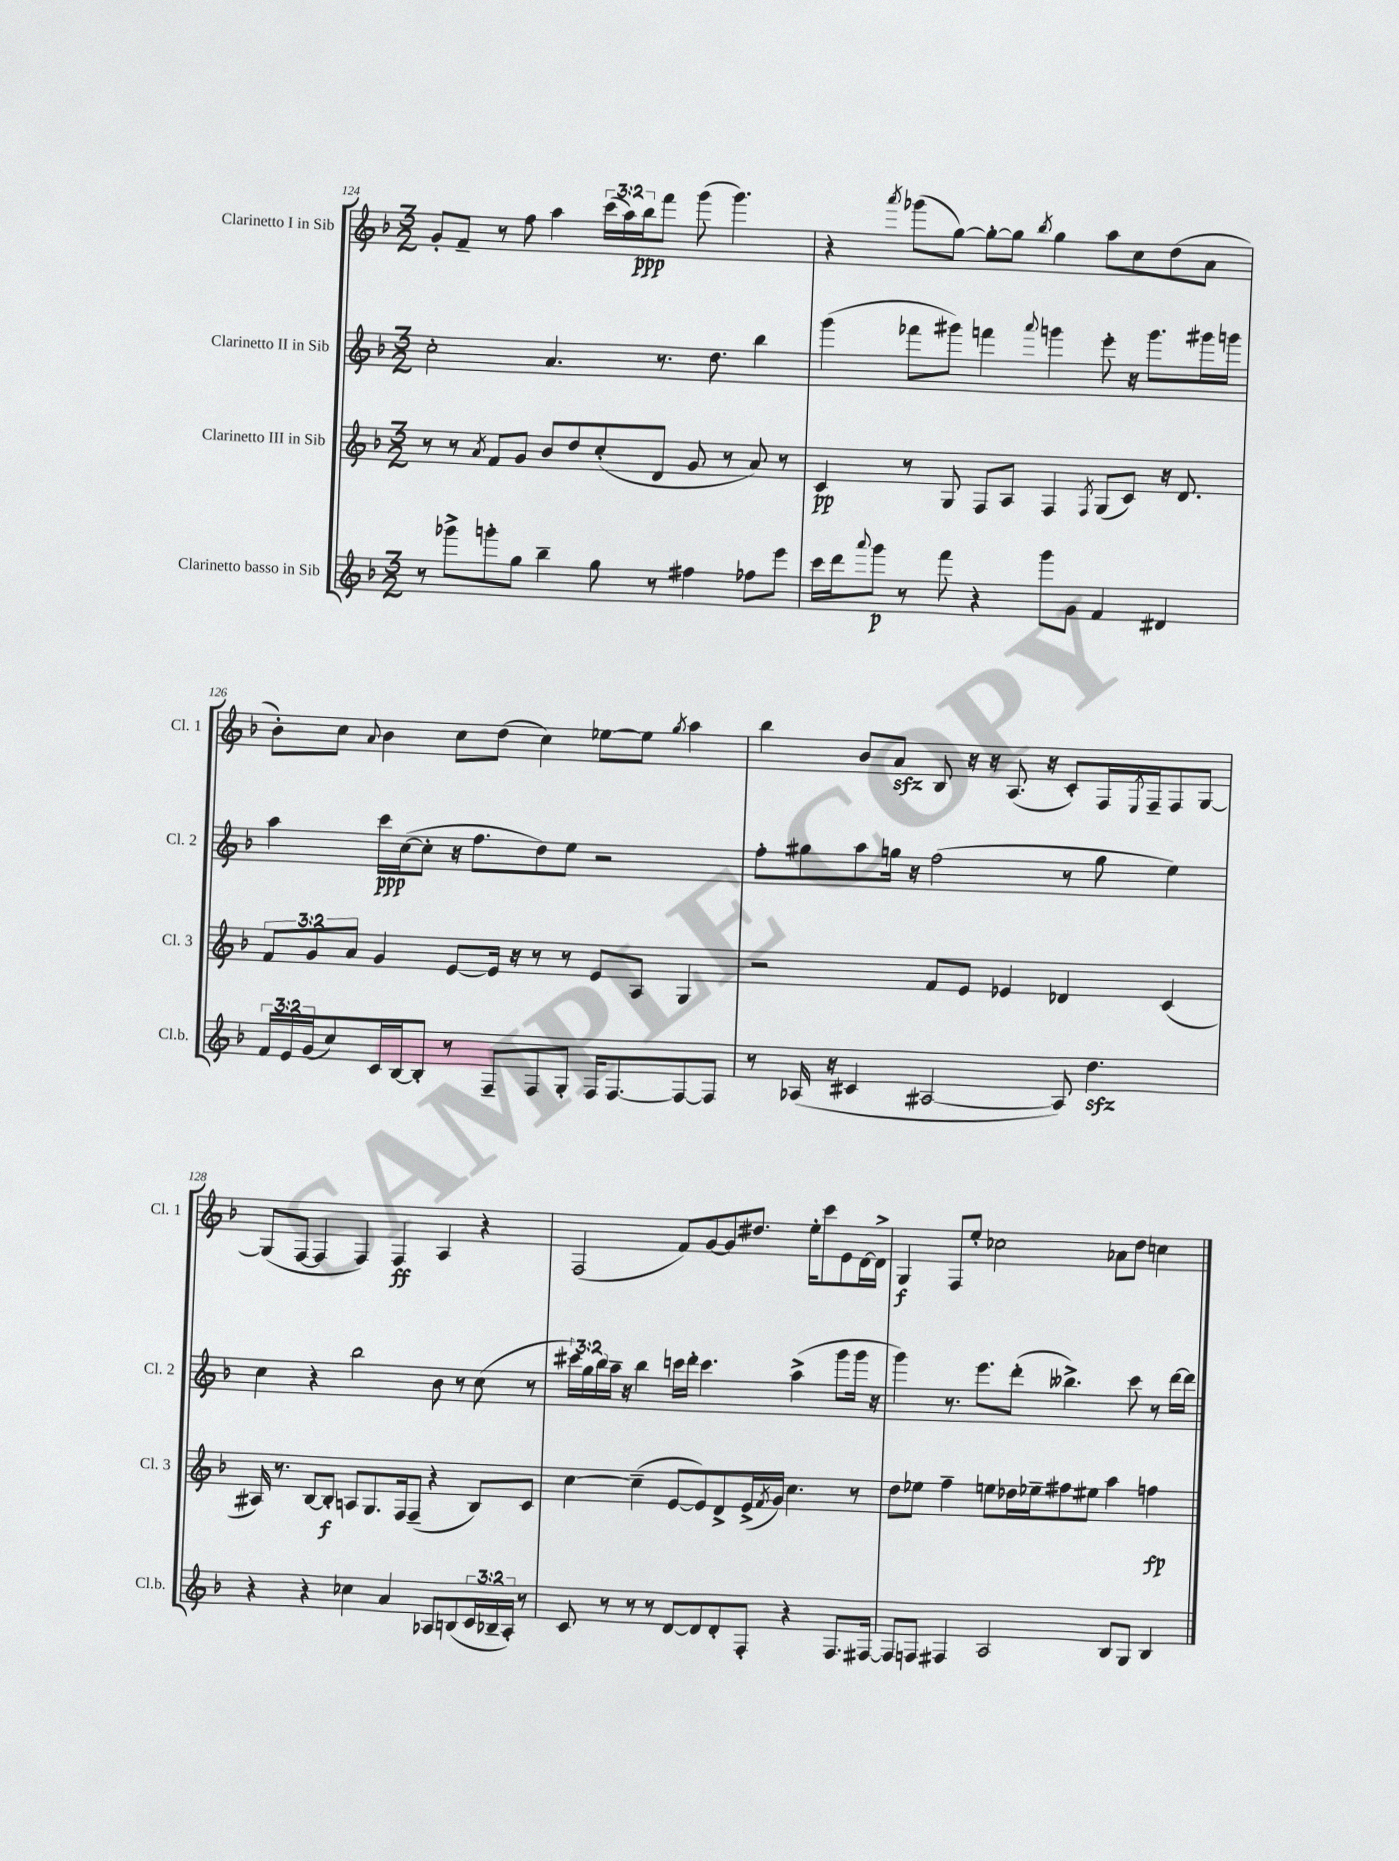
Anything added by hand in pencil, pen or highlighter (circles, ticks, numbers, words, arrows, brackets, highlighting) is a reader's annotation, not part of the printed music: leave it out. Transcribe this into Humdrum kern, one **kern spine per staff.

**kern	**kern	**kern	**kern
*staff4	*staff3	*staff2	*staff1
*clefG2	*clefG2	*clefG2	*clefG2
*k[b-]	*k[b-]	*k[b-]	*k[b-]
*M3/2	*M3/2	*M3/2	*M3/2
8r	8r	2cc'	8g'
8ggg-^	8r	.	8f~
.	8qa	.	.
8ggg'	8f	.	8r
8gg	8g	.	8ff
4bb-~	8b-	4.a	4aa
.	8dd	.	.
8gg	(8cc'	.	(24ccc
.	.	.	24aa)
.	.	.	24bb-
8r	8d	8.r	8fff
4ff#	8g	.	(8ggg
.	.	8.dd	.
.	8r	.	4.ggg)
8ff-	8a)	4bb-	.
8eee	8r	.	.
=	=	=	=
16ccc	4c	(4ggg	4r
16ddd	.	.	.
8qqaaa	.	.	.
8ggg	.	.	.
.	.	.	8qaaa
8r	8r	8fff-	(8ggg-
8fff	8G	8ggg#)	[8gg)
4r	8F	4fff	8gg'_
.	8A	.	8gg]
.	.	8qqaaa	8qbb-
8ggg	4F	4ggg	4gg
8g	.	.	.
.	8qF	.	.
4f	(8G	8eee'	8aa
.	8c)	16r	8cc
.	.	8.ggg	.
4d#	16r	.	(8dd
.	8.d	.	.
.	.	16ggg#	8a
.	.	16ggg	.
=	=	=	=
24f	12f	4aa	8b-')
24e	.	.	.
(24g	12g	.	.
8cc)	.	.	8cc
.	12a	.	.
.	.	.	8qqa
16c	4g	16ccc	4b-
[16B-	.	([16cc	.
8B-']	.	8cc']	.
8r	[8e	16r	8cc
.	.	8.ff	.
8F~	16e]	.	(8dd
.	16r	.	.
8F	8r	8dd)	4cc)
8G'	8r	8ee	.
16F	8e	2r	[8ee-
[8.F	.	.	.
.	8A	.	8ee-]
.	.	.	8qgg
8F_	4G	.	4aa
8F]	.	.	.
=	=	=	=
8r	2r	8ff'	4bb-
(16A-	.	8gg#	.
16r	.	.	.
4c#	.	8aa	8b-
.	.	16gg	8a
.	.	16r	.
[2A#	8f	(2ff	8B-
.	8e	.	16r
.	.	.	16r
.	4e-	.	(8.A
.	.	.	16r
8A#])	4d-	8r	8c')
4.dd	.	8gg	16F
.	.	.	8qE
.	.	.	16F~
.	(4c	4ee)	8F
.	.	.	[8G
=	=	=	=
4r	16A#)	4cc	(8G]
.	8.r	.	.
.	.	.	[8F
4r	[8B-	4r	4F]
.	8B-']	.	.
4cc-	8A	2bb-	4F)
.	8.G	.	.
4a	.	.	4F
.	16F	.	.
.	(8F~	.	.
8A-	4r	8b-	4A
(8B	.	8r	.
24c	8B-)	(8cc	4r
24B-~	.	.	.
24A-')	.	.	.
8r	8c	8r	.
=	=	=	=
8c	[4cc	24ccc#)	(2F
.	.	24gg	.
.	.	24bb-	.
8r	.	16aa~	.
.	.	16r	.
8r	(4cc~]	4bb-	.
8r	.	.	.
[8d	[8e	16ccc	8f)
.	.	16ddd'	.
8d]	8e])	4.ccc	[8g
8d'	8d^	.	8g]
8F'	(16e^	.	8.dd#
.	8qf	.	.
.	16g)	.	.
4r	4.cc	(4aa^	.
.	.	.	16ee'
.	.	.	8ccc
8.F	.	8ggg	8e
.	8r	16ggg	[16d
[16F#	.	16r	16d^]
=	=	=	=
8F#]	8dd	4ggg)	4G
8F	8ee-	.	.
4F#	4ff~	8.r	8F
.	.	.	8ee'
.	.	8.eee	.
2A	8ee	.	2cc-
.	16dd-	(8ddd'	.
.	16ee-~	.	.
.	8ff#	4.bb--^)	.
.	8ee#	.	.
8B-	4aa	.	8a-
8G	.	8ccc	8dd
4B-	4ff	8r	4cc
.	.	[16ddd	.
.	.	16ddd]	.
==	==	==	==
*-	*-	*-	*-
